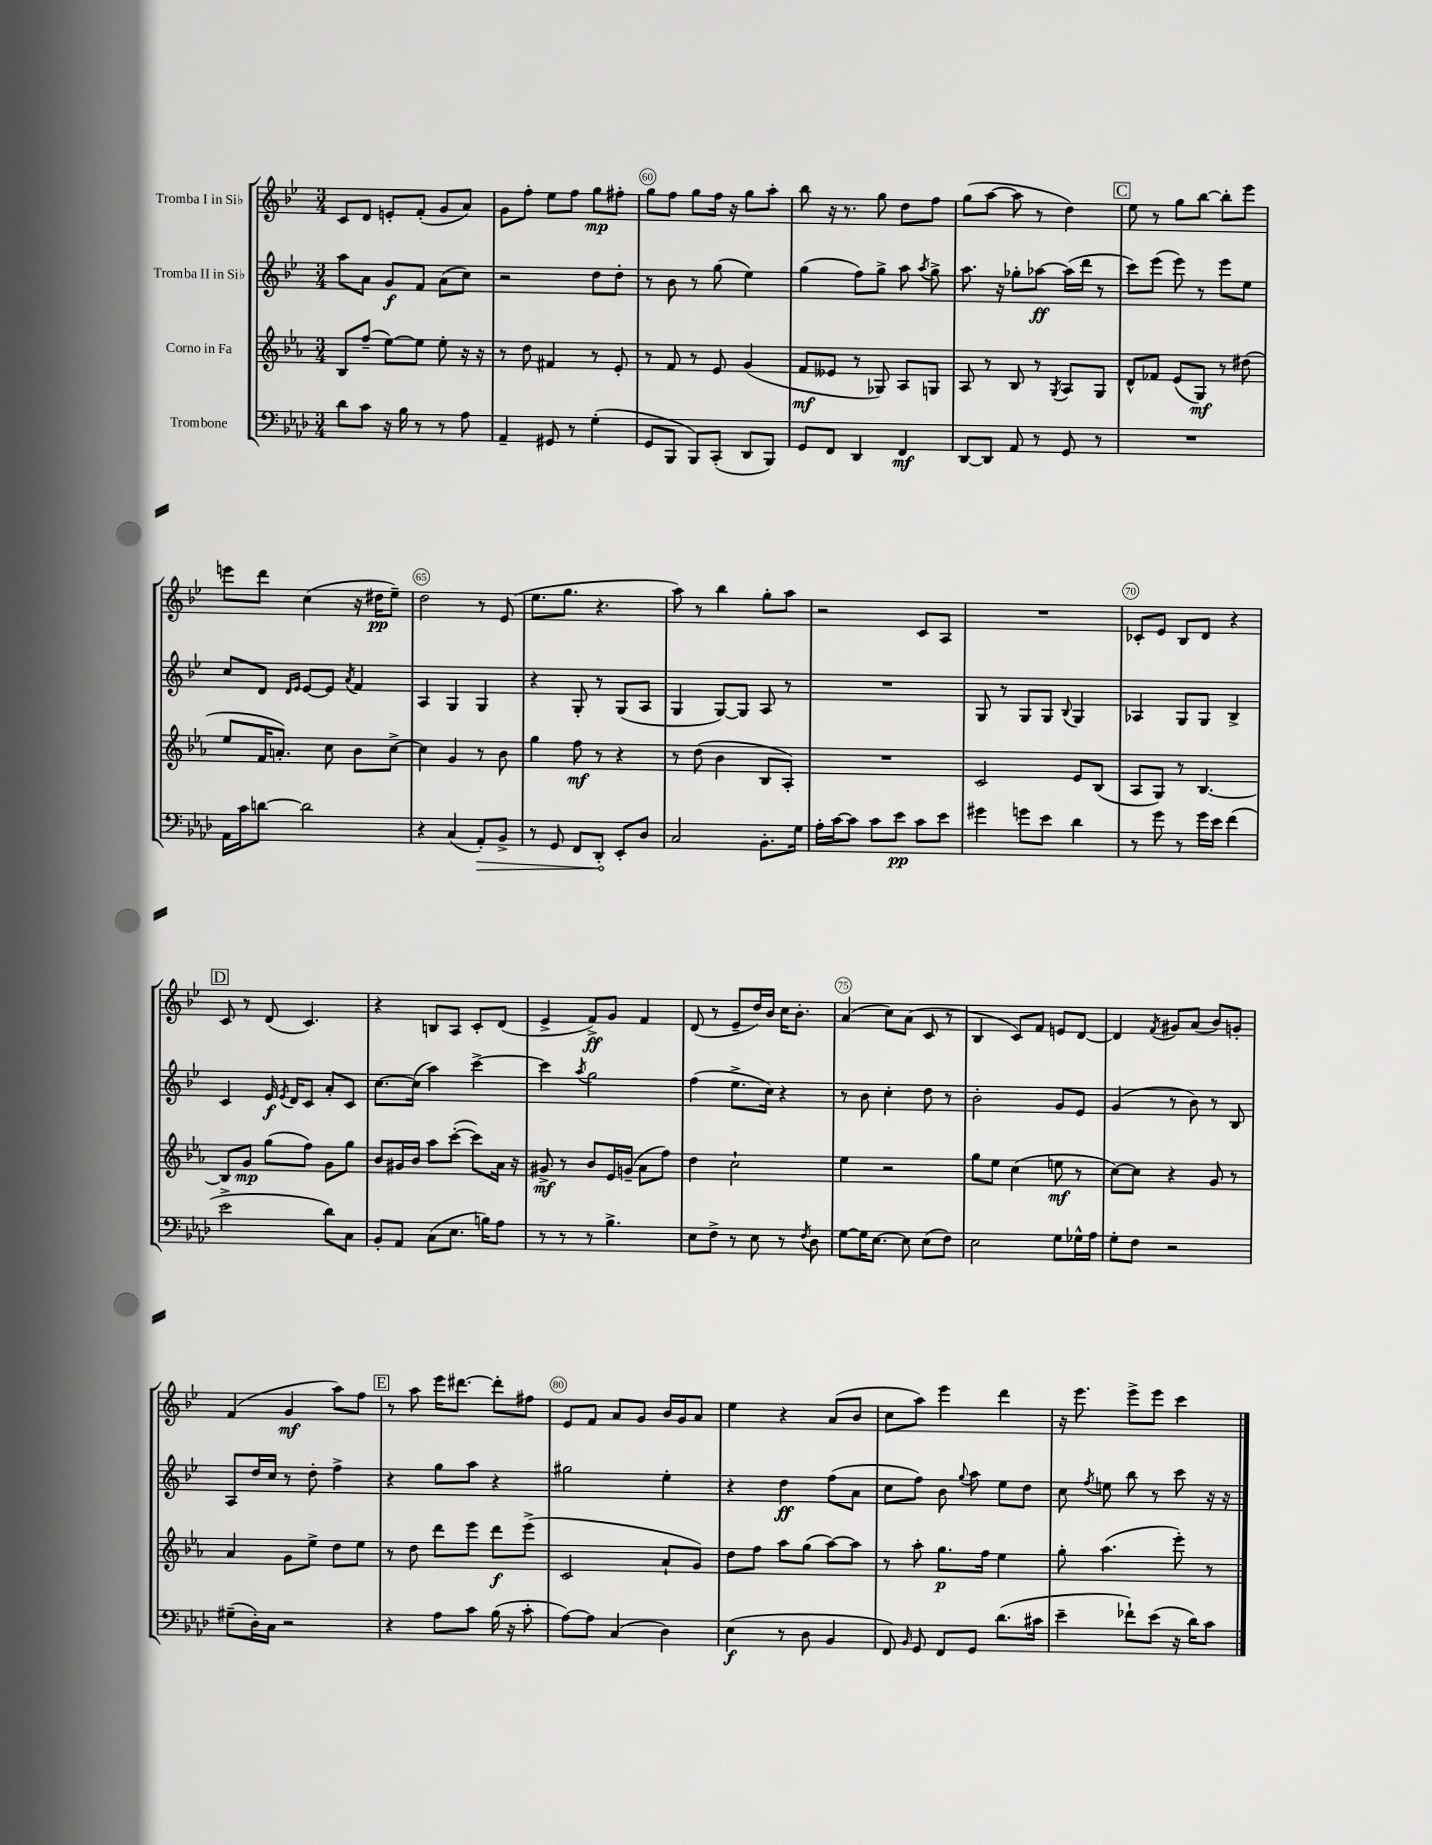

**kern	**kern	**kern	**kern
*staff4	*staff3	*staff2	*staff1
*clefF4	*clefG2	*clefG2	*clefG2
*k[b-e-a-d-]	*k[b-e-a-]	*k[b-e-]	*k[b-e-]
*M3/4	*M3/4	*M3/4	*M3/4
8d-\L	8B-/L	8aa\L	8c/L
8c\J	(8ff~/J	8a\J	8d/J
16r	[8ee-\L)	8g/L	8e'/L
16B-\	.	.	.
8r	8ee-\]J	8f/J	(8f'/J
8r	8ee-'\	(8a\L	8g/L
8A-\	16r	8cc\J)	8a/J)
.	16r	.	.
=	=	=	=
4AA-~/	8r	2r	8g\L
.	8dd\	.	8ff'\J
8GG#/	4f#/	.	8ee-\L
8r	.	.	8ff\J
(4G'\	8r	8dd\L	8gg\L
.	8e-'/	8dd'\J	8ff#'\J
=	=	=	=
8GG/L	8r	8r	8gg\L
8BBB-/J	8f/	8b-\	8ff\J
8BBB-/L)	8r	8r	8gg\L
(8CC'/J	8e-/	(8gg\	16ff\Jk
.	.	.	16r
8DD-/L	(4g/	4ee-\)	8gg\L
8BBB-/J)	.	.	8aa'\J
=	=	=	=
8GG/L	8f/L	(4gg\	8bb-\
8FF/J	8e--/J	.	16r
.	.	.	8.r
4DD-/	8r	8ff\L)	.
.	8G-/)	8gg^\J	8gg\
4FF/	8A-/L	8aa\	8dd\L
.	.	8qaa/	.
.	8G/J	8gg^\	8ff\J
=	=	=	=
[8DD-/L	8A-/	8.aa\	(8gg\L
8DD-/]J	8r	.	[8aa\J
.	.	16r	.
8AA-/	8B-/	8gg-'\L	8aa\]
8r	8r	[8aa-\J	8r
.	8qG/	.	.
8GG/	8A-/L	(16aa-\]LL	4dd\)
.	.	16ddd\JJ	.
8r	8G/J	8r	.
=	=	=	=
2.r	8d^^/L	8ccc\L)	8ee-\
.	8f-/J	(8eee-\J	8r
.	(8e-/L	8eee-\)	8gg\L
.	8G/J)	8r	[8bb-\J
.	8r	8eee-\L	8bb-'\]L
.	(8dd#\	8ee-\J	8eee-\J
=	=	=	=
16AA-\LL	8ee-/L	8cc/L	8eee\L
16c\J	.	.	.
[8d\J	16f/K	8d/J	8ddd\J
.	8.a'/J)	.	.
.	.	16qqd/LL	.
.	.	16qqe-/JJ	.
2d\]	.	[8e-/L	(4cc\
.	8cc\	8e-/]J	.
.	.	8qa/	.
.	8b-\L	4f/	16r
.	.	.	16dd#\LK
.	[8cc^\J	.	8ee-~\J)
=	=	=	=
4r	4cc\]	4A/	2dd\
(4C/	4g/	4G/	.
8AA-'/L)	8r	4G/	8r
8BB-^/J	8b-\	.	(8e-/
=	=	=	=
8r	4gg\	4r	8.ee-\L
8GG/	.	.	.
.	.	.	8.gg\J
8FF/L	8ff\	8G'/	.
8DD-'/J	8r	8r	4.r
8EE-'/L	4r	(8G/L	.
8D-/J	.	8A/J	.
=	=	=	=
2C/	8r	4G/	8aa\)
.	(8dd\	.	8r
.	4b-\	[8G/L)	4bb-\
.	.	8G/]J	.
8.BB-'\L	8B-/L	8A/	8gg'\L
.	8A-'/J)	8r	8aa\J
16G\Jk	.	.	.
=	=	=	=
16A-'\LL	2.r	2.r	2r
[16c\J	.	.	.
8c\]J	.	.	.
8c\L	.	.	.
8e-\J	.	.	.
8c\L	.	.	8c/L
8e-\J	.	.	8A/J
=	=	=	=
4g#\	2c/	8G/	2.r
.	.	8r	.
8g\L	.	8G/L	.
8e-\J	.	8G/J	.
.	.	8qqB-/	.
4d-\	8e-/L	4G/	.
.	(8B-/J	.	.
=	=	=	=
8r	8A-/L	4A-/	8c-'/L
8g\	8G/J)	.	8e-/J
8r	8r	8G/L	8B-/L
16g\LL	[4.B-/	8G/J	8d/J
16e-\JJ	.	.	.
(4f\	.	4B-^/	4r
=	=	=	=
2e-^\	8B-/]L	4c/	8c/
.	8g/J	.	8r
.	(8gg\L	16e-/	(8d/
.	.	8qe-/	.
.	.	16d/LK	.
.	8ff\J)	8c/J	4.c/)
8d-\L)	8g\L	8a'/L	.
8C\J	8gg\J	8c/J	.
=	=	=	=
8BB-'/L	8b-/L	[8.cc\L	4r
8AA-/J	16g#/L	.	.
.	16b-/JJ	(16cc\]Jk	.
(8C\L	8aa-\L	4aa\)	8B/L
8.E-\J	([8ccc'\J	.	8A/J
.	8ccc\]L)	[4ccc^\	8c'/L
16B\LK)	.	.	.
8A-\J	16a-\Jk	.	(8d/J
.	16r	.	.
=	=	=	=
8r	8g#^/	4ccc\]	4e-^/
8r	8r	.	.
.	.	8qaa/	.
8r	8b-/L	2gg\	8f^/L)
4.B-^\	16e-/L	.	8g/J
.	(16g~/JJ	.	.
.	8a-\L	.	4f/
.	8ff\J)	.	.
=	=	=	=
8E-\L	4dd\	(4ff\	(8d/
8F^\J	.	.	8r
8r	2cc`\	8.ee-^\L	8e-~/L
8E-\	.	.	16dd/L)
.	.	16cc\Jk)	16b-/JJ
8r	.	4r	16cc\LK
.	.	.	8.b-'\J
8qF/	.	.	.
8D-\	.	.	.
=	=	=	=
[8G\L	4ee-\	8r	(4a/
16G\]K	.	8b-\	.
[8.E-\J	.	.	.
.	2r	4cc'\	8cc\L)
8E-\]	.	.	(8a\J
(8E-\L	.	8dd\	8c/
8F\J)	.	8r	8r
=	=	=	=
2E-\	8gg\L	2b-'\	4B-/
.	8ee-\J	.	.
.	(4cc\	.	8c/L)
.	.	.	8f/J
8G\L	8ee\	8g/L	8e/L
16G-^^\L	8r	8e-/J	[8d/J
16A-\JJ	.	.	.
=	=	=	=
8G'\L	[8cc\L)	(4g/	4d/]
8F\J	8cc\]J	.	.
.	.	.	8qf/
2r	4r	8r	8g#/L
.	.	8b-\)	(8a/J
.	8g/	8r	8b-/L)
.	8r	8B-/	8g'/J
=	=	=	=
(8G#~\L	4a-/	8A/L	(4f/
16D-'\L)	.	16dd/L	.
16C\JJ	.	16cc/JJ	.
2r	8g\L	8r	4g/
.	8ee-^\J	8dd'\	.
.	8dd\L	4ff^\	8aa\L)
.	8ee-\J	.	8ff\J
=	=	=	=
4r	8r	4r	8r
.	8dd\	.	8aa\
8A-\L	8ddd\L	8gg\L	16eee-\LK
.	.	.	[8.ddd#\J
8c\J	8eee-\J	8aa\J	.
(16B-\	8ddd\L	4r	8ddd#'\]L
16r	.	.	.
8c'\	(8eee-^\J	.	8ff#\J
=	=	=	=
[8A-\L)	2c/	2gg#\	8e-/L
8A-\]J	.	.	8f/J
(4C/	.	.	8a/L
.	.	.	8g/J
4D-\)	8a-`/L	4ee-'\	16b-/LL
.	.	.	16g/J
.	8g/J)	.	8a/J
=	=	=	=
(4E-\	8dd\L	4r	4ee-\
.	8ff\J	.	.
8r	8aa-\L	4dd\	4r
8D-\	(8gg\J	.	.
4BB-/	[8aa-\L)	(8ff\L	(8a/L
.	8aa-\]J	8a\J	8b-/J
=	=	=	=
8FF/)	8r	8cc\L	8cc\L
16qqBB-/	.	.	.
8GG/	8aa-'\	8ff\J)	8aa\J)
8FF/L	8.gg\L	8b-\	4eee-\
.	.	8qqgg/	.
8GG/J	.	8aa\	.
.	16ff\Jk	.	.
(8.d-\L	4ee-\	8ee-\L	4ddd\
.	.	8dd\J	.
16c#\Jk	.	.	.
=	=	=	=
4e-~\	8gg'\	8cc\	16r
.	.	.	8.eee-\
.	.	8qff/	.
.	(4.aa-\	8ee\	.
8f-`\L)	.	8bb-\	8eee-^\L
(8e-\J	.	8r	8eee-\J
16r	8eee-'\)	8ccc\	4ccc\
16d-\LK)	.	.	.
8c\J	8r	16r	.
.	.	16r	.
==	==	==	==
*-	*-	*-	*-
